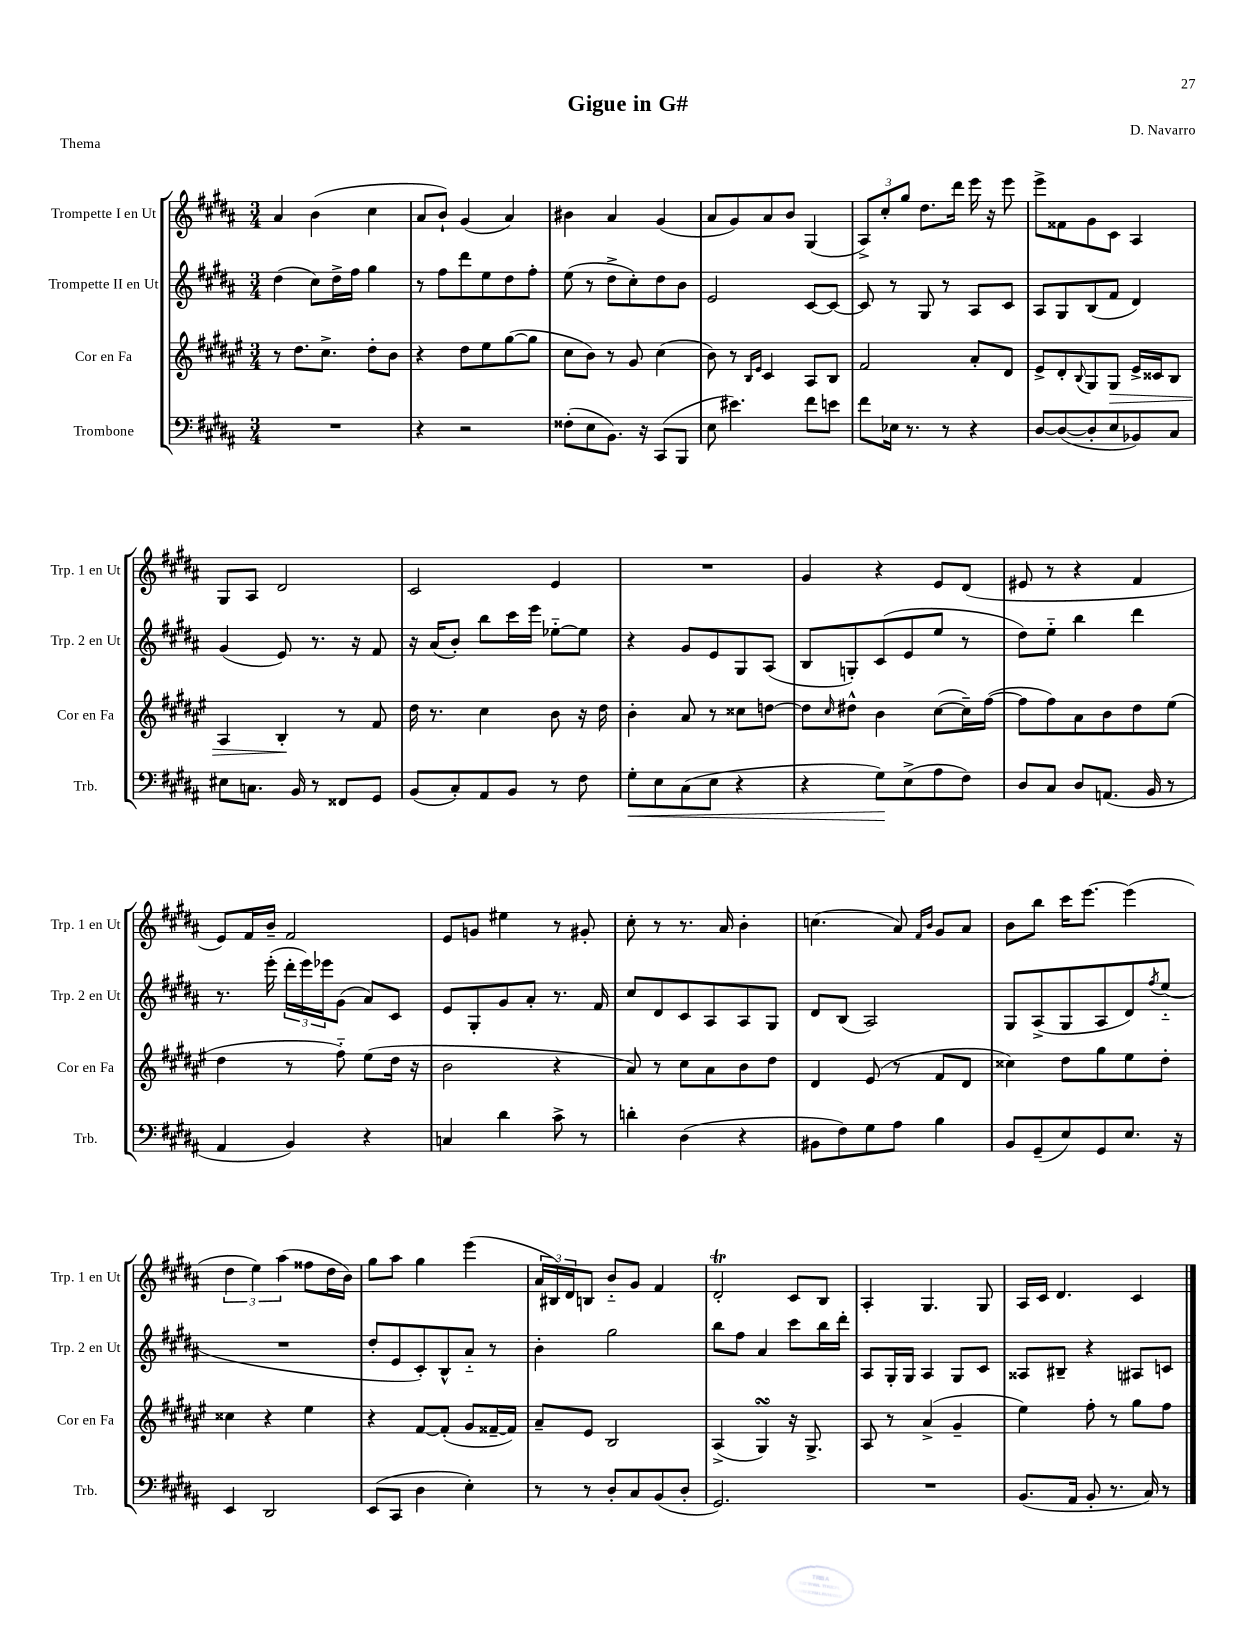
\header { title = "Gigue in G#" composer = "D. Navarro" piece = "Thema" }
<<
\new StaffGroup <<
\new Staff = "s0" \with { instrumentName = "Trompette I en Ut" shortInstrumentName = "Trp. 1 en Ut" } {
    \clef treble \key b \major \numericTimeSignature \time 3/4
    ais'4 b'4( cis''4 |
    ais'8 b'8-!) gis'4( ais'4) |
    bis'4 ais'4 gis'4( |
    ais'8 gis'8) ais'8 b'8 gis4( |
    \tuplet 3/2 { ais8->) cis''8-. gis''8 } dis''8. dis'''16 e'''16 r16 e'''8 |
    e'''8-> fisis'8 gis'8 cis'8 ais4 |
    gis8 ais8 dis'2 |
    cis'2 e'4 |
    R2. |
    gis'4 r4 e'8 dis'8( |
    eis'8 r8 r4 fis'4 |
    e'8) fis'16 b'16-- fis'2 |
    e'8 g'8 eis''4 r8 gis'8-. |
    cis''8-. r8 r8. ais'16 b'4-. |
    c''4.( ais'8) \grace { fis'16 b'16 } gis'8 ais'8 |
    b'8 b''8 cis'''16 e'''8.~ e'''4( |
    \tuplet 3/2 { dis''4 e''4) ais''4( } fisis''8 dis''16 b'16) |
    gis''8 ais''8 gis''4 e'''4( |
    \tuplet 3/2 { ais'16 bis16) dis'16 } b8 b'8-_ gis'8 fis'4 |
    dis'2-.\trill cis'8 b8 |
    ais4-. gis4. gis8 |
    ais16 cis'16 dis'4. cis'4 \bar "|." |
}
\new Staff = "s1" \with { instrumentName = "Trompette II en Ut" shortInstrumentName = "Trp. 2 en Ut" } {
    \clef treble \key b \major \numericTimeSignature \time 3/4
    dis''4( cis''8) dis''16-> fis''16 gis''4 |
    r8 fis''8 dis'''8 e''8 dis''8 fis''8-. |
    e''8( r8 dis''8-> cis''8-.) dis''8 b'8 |
    e'2 cis'8~ cis'8~ |
    cis'8 r8 gis8 r8 ais8 cis'8 |
    ais8 gis8 b8( fis'8 dis'4) |
    gis'4( e'8) r8. r16 fis'8 |
    r16 ais'16( b'8-.) b''8 cis'''16 e'''16 ees''8~-_ ees''8 |
    r4 gis'8 e'8 gis8 ais8( |
    b8 g8-.) cis'8( e'8 e''8 r8 |
    dis''8) e''8-_ b''4 dis'''4 |
    r8. e'''16-.( \tuplet 3/2 { dis'''16-. e'''16) ees'''16 } gis'8( ais'8) cis'8 |
    e'8 gis8-. gis'8 ais'8-. r8. fis'16 |
    cis''8 dis'8 cis'8 ais8 ais8 gis8 |
    dis'8 b8( ais2) |
    gis8 ais8->( gis8 ais8 dis'8) \acciaccatura { fis''8 } e''8-_( |
    R2. |
    dis''8-. e'8 cis'8-.) b8-^ ais'8-_ r8 |
    b'4-. gis''2 |
    b''8 fis''8 ais'4 cis'''8 b''16 dis'''16-. |
    ais8 gis16-. gis16 ais4 gis8 cis'8 |
    aisis8 bis8-- r4 ais8 c'8 \bar "|." |
}
\new Staff = "s2" \with { instrumentName = "Cor en Fa" shortInstrumentName = "Cor en Fa" } {
    \clef treble \key fis \major \numericTimeSignature \time 3/4
    r8 dis''8. cis''8.-> dis''8-. b'8 |
    r4 dis''8 eis''8 gis''8~( gis''8 |
    cis''8 b'8) r8 gis'8 cis''4( |
    b'8) r8 \grace { b16 eis'16 } cis'4 ais8 b8 |
    fis'2 ais'8-. dis'8 |
    eis'8-> dis'8-. \appoggiatura { b8 } gis8 gis8\> eis'16-> cisis'16 b8 |
    ais4 b4-.\! r8 fis'8 |
    dis''16 r8. cis''4 b'8 r16 dis''16 |
    b'4-. ais'8 r8 cisis''8 d''8~ |
    d''8 \grace { cis''16 } dis''8-^ b'4 cis''8~( cis''16--) fis''16~( |
    fis''8 fis''8) ais'8 b'8 dis''8 eis''8( |
    dis''4 r8 fis''8-_) eis''8( dis''16 r16 |
    b'2 r4 |
    ais'8) r8 cis''8 ais'8 b'8 dis''8 |
    dis'4 eis'8( r8 fis'8 dis'8 |
    cisis''4) dis''8 gis''8 eis''8 dis''8-. |
    cisis''4 r4 eis''4 |
    r4 fis'8~ fis'8-.( gis'8 fisis'16~-- fisis'16) |
    ais'8-- eis'8 b2 |
    ais4->( gis4\turn) r16 gis8.-> |
    ais8 r8 ais'4->( gis'4-- |
    eis''4) fis''8-. r8 gis''8 fis''8 \bar "|." |
}
\new Staff = "s3" \with { instrumentName = "Trombone" shortInstrumentName = "Trb." } {
    \clef bass \key b \major \numericTimeSignature \time 3/4
    R2. |
    r4 r2 |
    fisis8-.( e8 b,8.) r16 cis,8( b,,8 |
    e8 eis'4.) fis'8 e'8 |
    fis'8 ees16 r8. r8 r4 |
    dis8~ dis8~( dis8-. e8 bes,8) cis8 |
    eis8 c8. b,16 r8 fisis,8 gis,8 |
    b,8( cis8-.) ais,8 b,8 r8 fis8 |
    gis8-.\< e8 cis8( e8 r4 |
    r4 gis8\!) e8->( ais8 fis8) |
    dis8 cis8 dis8 a,8.( b,16 r8 |
    ais,4 b,4) r4 |
    c4 dis'4 cis'8-> r8 |
    d'4-. dis4( r4 |
    bis,8 fis8) gis8 ais8 b4 |
    b,8 gis,8--( e8) gis,8 e8. r16 |
    e,4 dis,2 |
    e,8( cis,8 dis4 e4-.) |
    r8 r8 dis8-. cis8 b,8( dis8-. |
    gis,2.) |
    R2. |
    b,8.( ais,16 b,8-. r8. cis16) r8 \bar "|." |
}
>>
>>
\layout { \context { \Score \remove "Bar_number_engraver" } }
